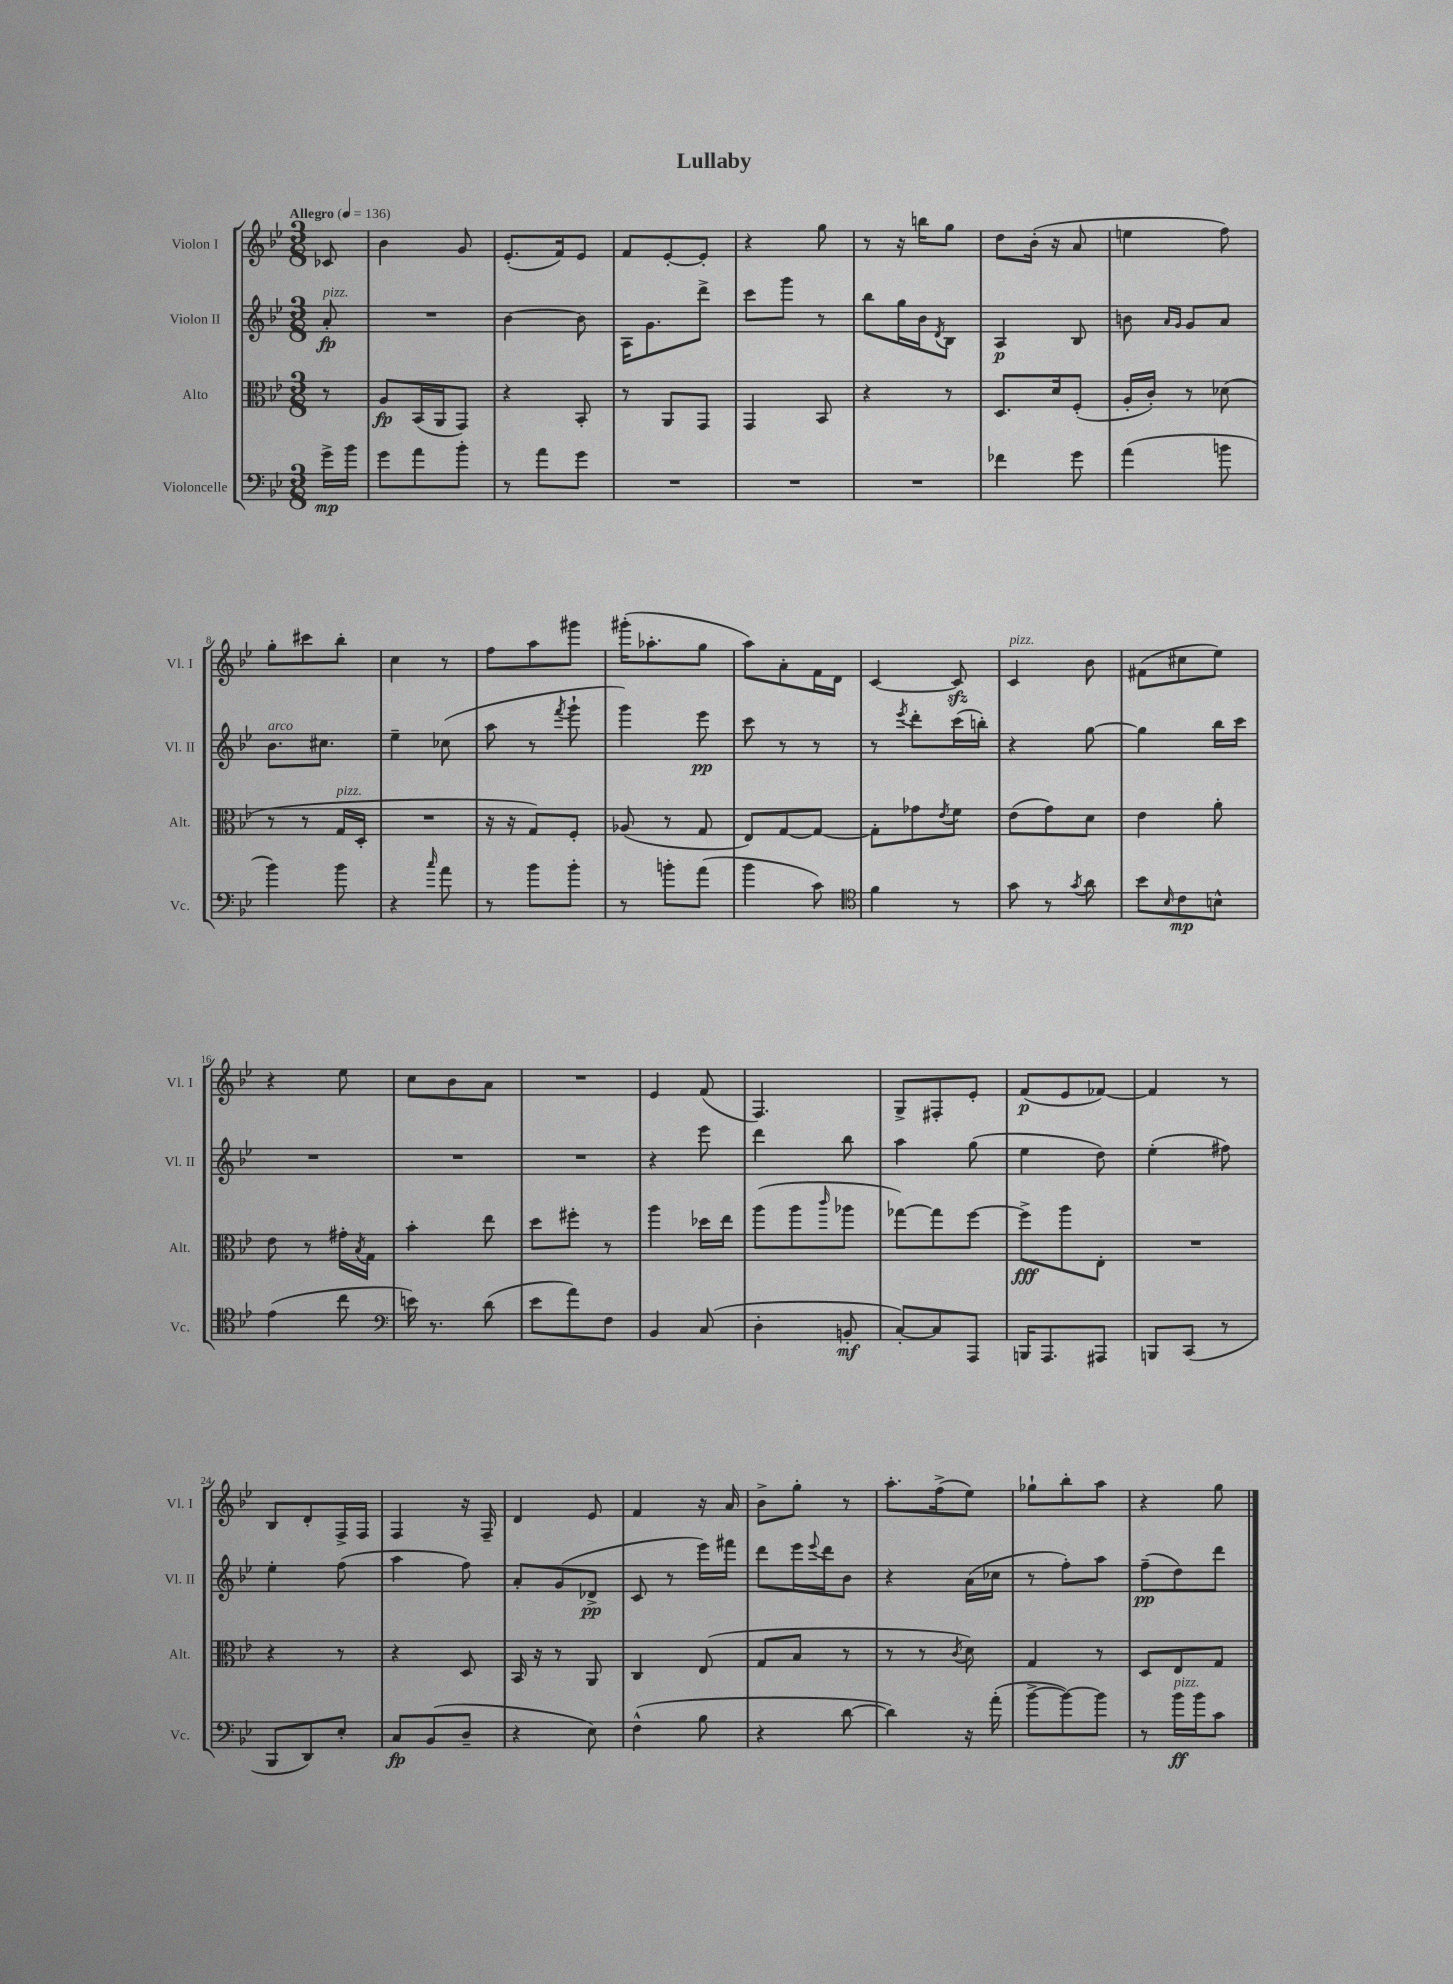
\header { title = "Lullaby" }
<<
\new StaffGroup <<
\new Staff = "s0" \with { instrumentName = "Violon I" shortInstrumentName = "Vl. I" } {
    \clef treble \key bes \major \numericTimeSignature \time 3/8 \partial 8 \tempo "Allegro" 4 = 136
    ces'8 |
    bes'4 g'8 |
    ees'8.-.( f'16) ees'8 |
    f'8 ees'8~-. ees'8-. |
    r4 g''8 |
    r8 r16 b''16 g''8 |
    d''8 bes'16-.( r16 a'8 |
    e''4 f''8) |
    g''8-. cis'''8 bes''8-. |
    c''4 r8 |
    f''8 a''8 gis'''8 |
    gis'''16-.( aes''8.-. g''8 |
    a''8) a'8-. f'16 d'16 |
    c'4~ c'8\sfz |
    c'4^\markup { \italic "pizz." } bes'8 |
    fis'8( cis''8 ees''8) |
    r4 ees''8 |
    c''8 bes'8 a'8 |
    R4. |
    ees'4 f'8( |
    f4.) |
    g8-> fis8-. ees'8-. |
    f'8\p( ees'8 fes'8~) |
    fes'4 r8 |
    bes8 d'8-. f16-> f16 |
    f4 r16 f16-- |
    d'4 ees'8 |
    f'4 r16 a'16 |
    bes'8-> g''8-. r8 |
    a''8.-. f''16->( ees''8) |
    ges''8-! bes''8-. a''8 |
    r4 g''8 \bar "|." |
}
\new Staff = "s1" \with { instrumentName = "Violon II" shortInstrumentName = "Vl. II" } {
    \clef treble \key bes \major \numericTimeSignature \time 3/8 \partial 8
    a'8-.\fp^\markup { \italic "pizz." } |
    R4. |
    bes'4~ bes'8 |
    a16 g'8. d'''8-> |
    c'''8 g'''8 r8 |
    bes''8 g''16 bes'16 \acciaccatura { d'8 } bes8 |
    a4\p bes8 |
    b'8 \grace { a'16 g'16 } g'8 a'8 |
    bes'8.^\markup { \italic "arco" } cis''8. |
    ees''4-- ces''8( |
    a''8 r8 \acciaccatura { f'''8 } g'''8-! |
    g'''4) ees'''8\pp |
    c'''8 r8 r8 |
    r8 \acciaccatura { ees'''8 } d'''8-. c'''16( b''16-.) |
    r4 g''8~ |
    g''4 bes''16 c'''16 |
    R4. |
    R4. |
    R4. |
    r4 ees'''8 |
    d'''4 bes''8 |
    a''4 g''8( |
    ees''4 d''8) |
    ees''4-.( fis''8) |
    ees''4-. f''8( |
    a''4 f''8) |
    a'8-. g'8( des'8->\pp |
    c'8 r8 ees'''16) fis'''16 |
    d'''8 ees'''16 \appoggiatura { ees'''8 } d'''16 bes'8 |
    r4 a'16( ces''16 |
    r8 f''8-.) a''8 |
    f''8--\pp( d''8) d'''8 \bar "|." |
}
\new Staff = "s2" \with { instrumentName = "Alto" shortInstrumentName = "Alt." } {
    \clef alto \key bes \major \numericTimeSignature \time 3/8 \partial 8
    r8 |
    a8\fp bes,16( a,16 g,8) |
    r4 bes,8-. |
    r8 a,8 g,8 |
    g,4 bes,8 |
    r4 r8 |
    d8. d'16 f8-.( |
    a16-. c'16-.) r8 des'8( |
    r8 r8 g16^\markup { \italic "pizz." } d16-. |
    R4. |
    r16 r16 g8) f8-. |
    aes8( r8 g8 |
    ees8) g8~ g8~ |
    g8-. ges'8 \acciaccatura { ees'8 } f'8 |
    ees'8( g'8) d'8 |
    ees'4 a'8-. |
    ees'8 r8 gis'16-. \acciaccatura { bes8 } g16 |
    bes'4-. ees''8 |
    d''8 fis''8-. r8 |
    a''4 des''16 ees''16 |
    a''8( a''8 \grace { c'''16 } aes''8 |
    ges''8~) ges''8 f''8~ |
    f''8->\fff a''8 ees8-. |
    R4. |
    r4 r8 |
    r4 d8 |
    bes,16 r16 r8 a,8 |
    c4 ees8( |
    g8 bes8 r8 |
    r8 r8 \acciaccatura { c'8 } d'8) |
    g4 r8 |
    d8 ees8 g8 \bar "|." |
}
\new Staff = "s3" \with { instrumentName = "Violoncelle" shortInstrumentName = "Vc." } {
    \clef bass \key bes \major \numericTimeSignature \time 3/8 \partial 8
    g'16->\mp bes'16 |
    g'8 a'8 bes'8-. |
    r8 a'8 g'8 |
    R4. |
    R4. |
    R4. |
    fes'4 g'8 |
    a'4( b'8 |
    bes'4) bes'8 |
    r4 \grace { c''16 } a'8 |
    r8 bes'8 bes'8-. |
    r8 b'8-. a'8( |
    bes'4 c'8) |
    \clef tenor f'4 r8 |
    g'8 r8 \acciaccatura { g'8 } a'8 |
    bes'8 \grace { bes16 } c'8\mp b8-^ |
    ees'4( c''8 |
    \clef bass e'16) r8. d'8( |
    ees'8 a'8) f8 |
    bes,4 c8( |
    d4-. b,8-.\mf |
    c8~-.) c8 a,,8 |
    b,,16 a,,8. ais,,8 |
    b,,8 c,8( r8 |
    bes,,8 d,8) ees8-. |
    c8\fp bes,8( d8-- |
    r4 ees8) |
    f4-^( bes8 |
    r4 d'8~ |
    d'4) r16 a'16-.( |
    bes'8~-> bes'8~) bes'8 |
    r8 bes'16\ff^\markup { \italic "pizz." } bes'16 c'8 \bar "|." |
}
>>
>>
